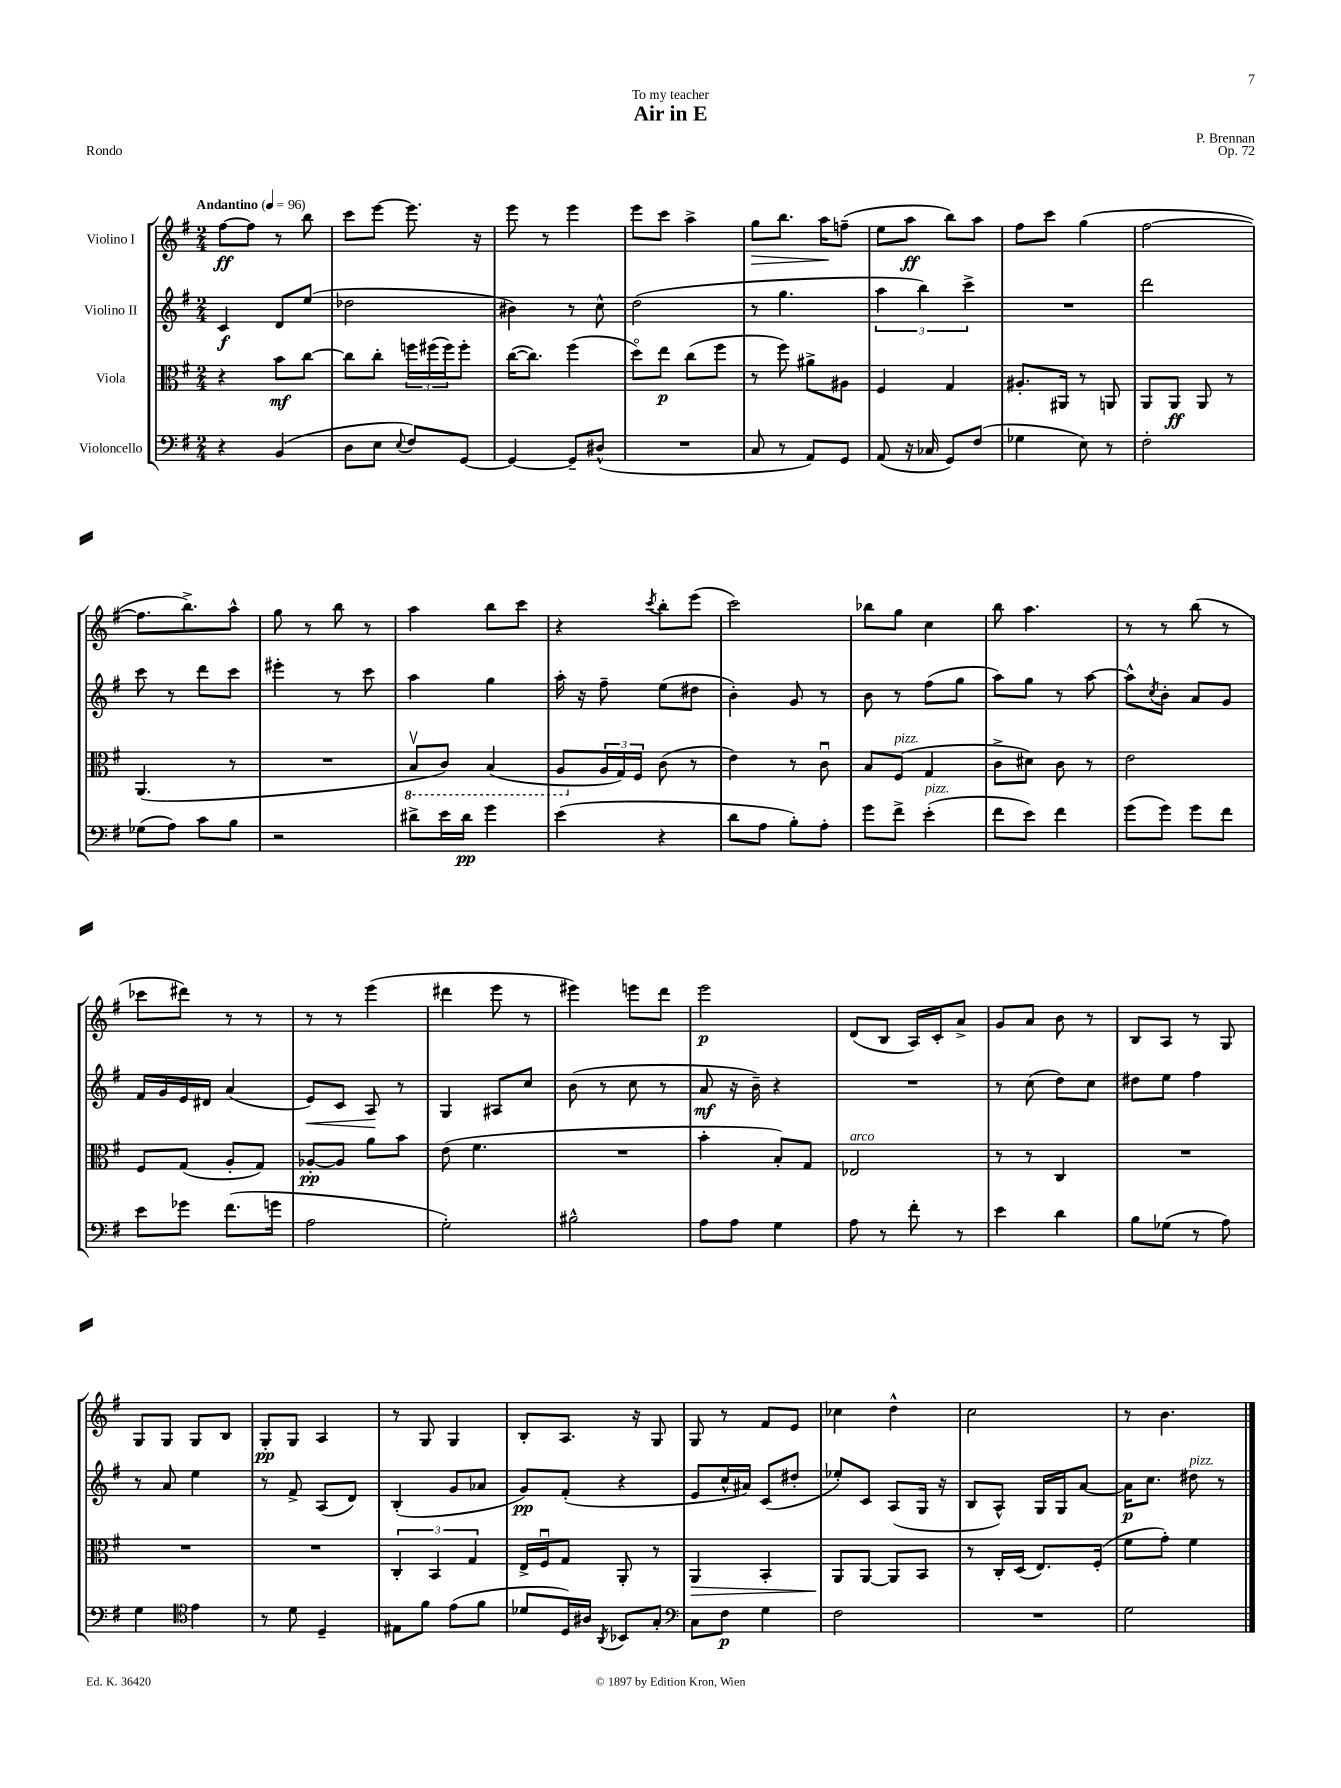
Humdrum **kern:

**kern	**kern	**kern	**kern
*staff4	*staff3	*staff2	*staff1
*clefF4	*clefC3	*clefG2	*clefG2
*k[f#]	*k[f#]	*k[f#]	*k[f#]
*M2/4	*M2/4	*M2/4	*M2/4
*MM96	*MM96	*MM96	*MM96
4r	4r	4c	[8ff#
.	.	.	8ff#]
(4BB	8b	8d	8r
.	[8cc	(8ee	8bb
=	=	=	=
8D	8cc]	2dd-	8ccc
8E	8cc'	.	[8eee
8qqE	.	.	.
8F#)	24ff	.	8.eee]
.	(24ff#	.	.
.	24ff#)	.	.
[8GG	8ff#'	.	.
.	.	.	16r
=	=	=	=
4GG_	([16cc	4b#)	8eee
.	8.cc])	.	.
.	.	.	8r
8GG~]	(4ff#	8r	4eee
(8D#^^	.	8cc^^	.
=	=	=	=
2r	8ddo)	(2dd	8eee
.	8ee	.	8ccc
.	(8cc	.	4aa^
.	8ff#	.	.
=	=	=	=
8C	8r	8r	8gg
8r	8ff#)	4.gg	8.bb
8AA)	8a#^	.	.
.	.	.	16aa
8GG	8A#	.	(8ff~
=	=	=	=
(8AA	4F#	6aa	8ee
16r	.	.	8aa
.	.	6bb)	.
16C-	.	.	.
8GG)	4G	.	8bb)
.	.	6ccc^	.
(8F#	.	.	8aa
=	=	=	=
4G-	8.A#'	2r	8ff#
.	.	.	8ccc
.	16AA#	.	.
8E)	8r	.	(4gg
8r	8AA	.	.
=	=	=	=
2F#'	8AA	2ddd	[2ff#
.	8AA	.	.
.	8AA	.	.
.	8r	.	.
=	=	=	=
(8G-	(4.AA	8ccc	8.ff#]
8A)	.	8r	.
.	.	.	8.bb^)
8c	.	8ddd	.
8B	8r	8ccc	8aa^^
=	=	=	=
2r	2r	4eee#'	8gg
.	.	.	8r
.	.	8r	8bb
.	.	8ccc	8r
=	=	=	=
8d#^	8BBv	4aa	4aa
16e	8C)	.	.
16d#	.	.	.
4g	(4BB	4gg	8bb
.	.	.	8ccc
=	=	=	=
(4e	8AA	16aa'	4r
.	.	16r	.
.	24A	8ff#~	.
.	24G)	.	.
.	24F#	.	.
.	.	.	8qccc
4r	(8c	(8ee	8bb'
.	8r	8dd#	(8eee
=	=	=	=
8d	4e)	4b')	2ccc)
8A	.	.	.
8B')	8r	8g	.
8A'	8cu	8r	.
=	=	=	=
8g	8B	8b	8bb-
8f#^	(8F#	8r	8gg
(4e'	4G	(8ff#	4cc
.	.	8gg	.
=	=	=	=
8f#	8c^	8aa)	8bb
8e)	8d#)	8gg	4.aa
4f#	8c	8r	.
.	8r	[8aa	.
=	=	=	=
(8g	2e	8aa^^]	8r
.	.	8qcc	.
8g)	.	8b'	8r
8g	.	8a	(8bb
8f#	.	8g	8r
=	=	=	=
8e	8F#	16f#	8ccc-
.	.	16g	.
8g-	(8G	16e	8ddd#)
.	.	16d#	.
(8.f#	8A'	(4a	8r
.	8G)	.	8r
16g	.	.	.
=	=	=	=
2A	[8A-'	8e)	8r
.	8A-]	8c	8r
.	8a	8A	(4eee
.	8b	8r	.
=	=	=	=
2G')	(8e	4G	4ddd#
.	4.f#	.	.
.	.	8A#	8eee
.	.	8cc	8r
=	=	=	=
2B#^^	2r	(8b	4eee#)
.	.	8r	.
.	.	8cc	8eee
.	.	8r	8ddd
=	=	=	=
8A	4b'	8a	2eee
8A	.	16r	.
.	.	16b~)	.
4G	8B')	4r	.
.	8G	.	.
=	=	=	=
8A	2E-	2r	(8d
8r	.	.	8B
8f#'	.	.	16A)
.	.	.	16c'
8r	.	.	8a^
=	=	=	=
4e	8r	8r	8g
.	8r	(8cc	8a
4d	4C	8dd)	8b
.	.	8cc	8r
=	=	=	=
8B	2r	8dd#	8B
(8G-	.	8ee	8A
8r	.	4ff#	8r
8A)	.	.	8G
=	=	=	=
4G	2r	8r	8G
.	.	8a	8G
*clefC4	*	*	*
4e	.	4ee	8G
.	.	.	8B
=	=	=	=
8r	2r	8r	8G'
8d	.	8f#^	8G
4D~	.	(8A	4A
.	.	8d)	.
=	=	=	=
8E#	6C'	(4B'	8r
8f#	.	.	8G
.	6BB	.	.
(8e	.	8g	4G
.	6G	.	.
8f#	.	8a-	.
=	=	=	=
8d-	16E^	8g)	8B'
.	16F#u	.	.
16D)	8G	(8f#'	8.A
16A#	.	.	.
8qAA	.	.	.
8BB-	8AA'	4r	.
.	.	.	16r
8G'	8r	.	8G
=	=	=	=
*clefF4	*	*	*
8C	4AA	8e	8G
8F#	.	16cc^^	8r
.	.	16a#)	.
4G	4BB'	(8c	8f#
.	.	8dd#'	8e
=	=	=	=
2F#	8AA	8ee-')	4cc-
.	[8AA	8c	.
.	8AA]	(8A	4dd^^
.	8BB	16G	.
.	.	16r	.
=	=	=	=
2r	8r	8B	2cc
.	16C'	8A^^)	.
.	(16D	.	.
.	8.E)	16G	.
.	.	16G	.
.	.	[8a	.
.	(16F#'	.	.
=	=	=	=
2G	8f#	16a]	8r
.	.	8.cc	.
.	8g')	.	4.b
.	4f#	8dd#	.
.	.	8r	.
==	==	==	==
*-	*-	*-	*-
